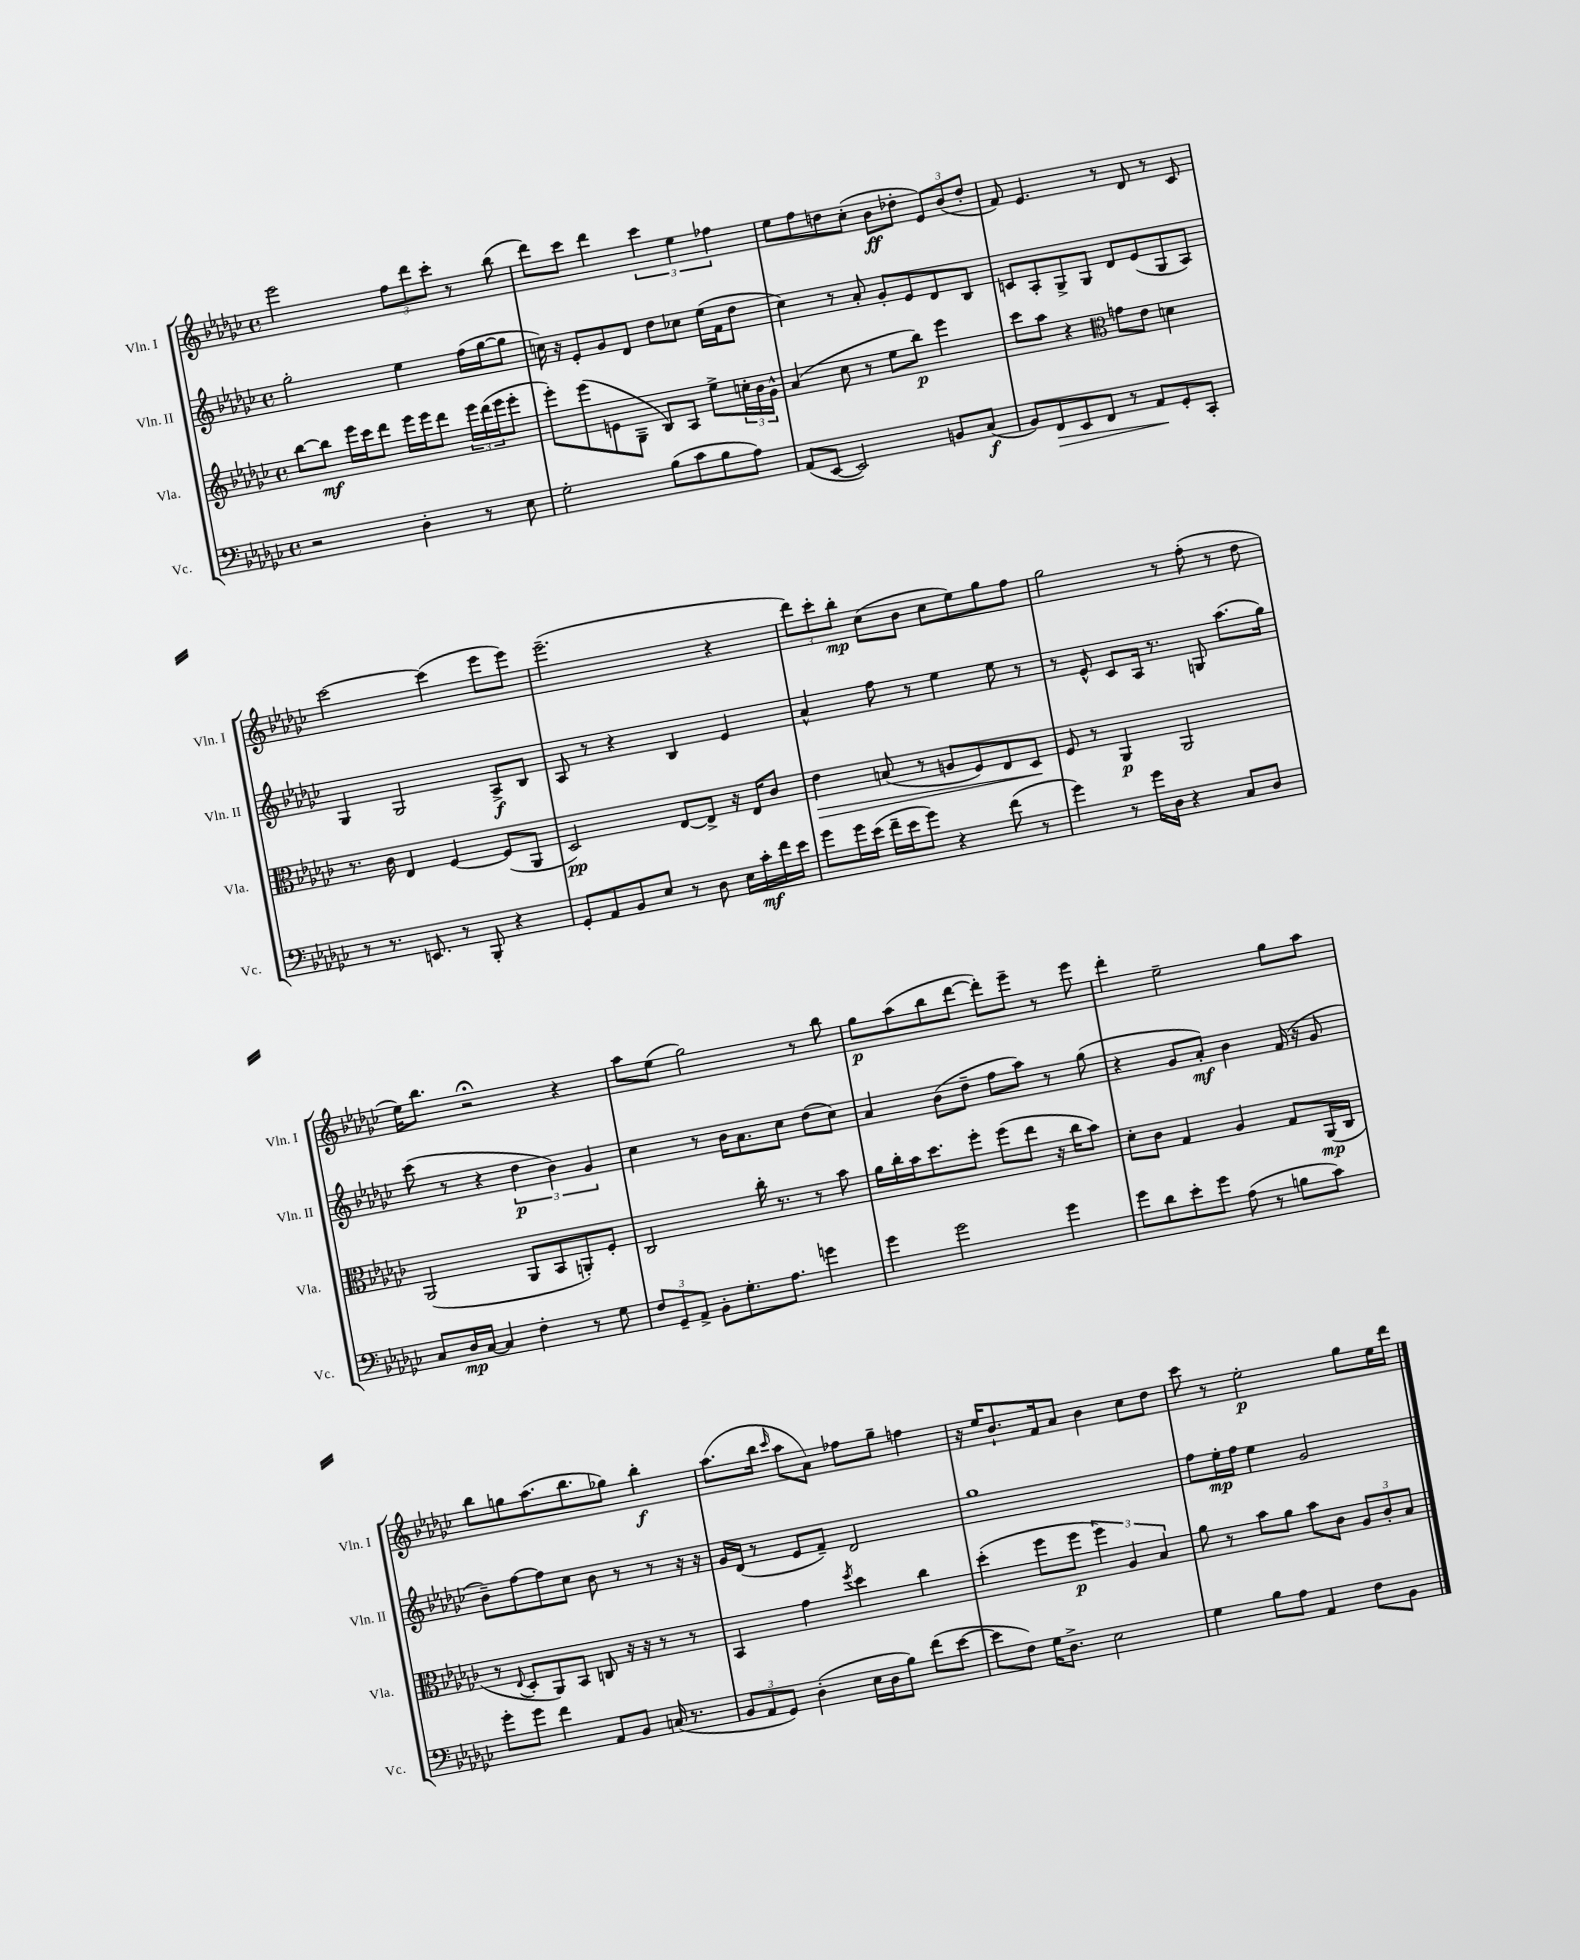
<<
\new StaffGroup <<
\new Staff = "s0" \with { instrumentName = "Vln. I" shortInstrumentName = "Vln. I" } {
    \clef treble \key ges \major \defaultTimeSignature \time 4/4
    ees'''2 \tuplet 3/2 { f''8 des'''8 ces'''8-. } r8 bes''8( |
    des'''8) ces'''8 des'''4 \tuplet 3/2 { ces'''4 ees''4 fes''4 } |
    ees''8 f''8 d''8 ces''8-.( bes'8\ff des''8-. \tuplet 3/2 { ees'8) bes'8( des''8-. } |
    f'8) ees'4. r8 des'8 r8 ces'8 |
    ces'''2~ ces'''4( ees'''8 ees'''8) |
    ees'''2.--( r4 |
    \tuplet 3/2 { des'''8) ces'''8-. bes''8-.\mp } ces''8( bes'8 ces''8 ees''8) ges''8 f''8 |
    ges''2 r8 f''8-.( r8 des''8 |
    ees''16) bes''8. r2\fermata r4 |
    aes''8 ees''8( ges''2) r8 bes''8 |
    ges''8\p aes''8( bes''8 des'''8~ des'''8-.) ees'''8-- r8 ees'''8 |
    des'''4-. ees''2-- ges''8 aes''8 |
    bes''8 g''8 aes''8.( bes''8. ges''8) bes''4-.\f |
    aes''8.( bes''16 \grace { ces'''16 } aes''8 aes'8) fes''8 ges''8-- f''4 |
    r16 ees''16 bes'8.-! f'16 aes'8 bes'4 ces''8 des''8 |
    ces'''8 r8 ees''2-.\p ges''8 ees''16 des'''16 \bar "|." |
}
\new Staff = "s1" \with { instrumentName = "Vln. II" shortInstrumentName = "Vln. II" } {
    \clef treble \key ges \major \defaultTimeSignature \time 4/4
    ges''2-. ees''4 f''16( ges''16~ ges''8 |
    c''16) r16 ees'8-. ges'8 des'8 des''8 ces''8 ees''16( f'16 des''8 |
    ces''4) r8 aes'8-. ges'8-. ees'8 des'8 bes8 |
    c'8 aes8-. ges8-> ges8 des'8 ees'8( ges8 aes8) |
    ges4 ges2 aes8->\f bes8 |
    aes8 r8 r4 bes4 ees'4 |
    aes'4-^ f''8 r8 ees''4 ees''8 r8 |
    r8 ees'8-^ ces'8 aes16 r8. g8 aes''8.( ges''16) |
    ces'''8( r8 r4 \tuplet 3/2 { des''4\p bes'4) ges'4 } |
    ces''4 r8 bes'16 aes'8. ces''8 des''8( ces''8) |
    aes'4 bes'8( des''8-- f''8 aes''8) r8 ges''8( |
    r4 ges'8 aes'8-.\mf) bes'4 f'16( r16 ges'8 |
    bes'8--) f''8~ f''8 ces''8 bes'8 r8 r8 r16 r16 |
    ges'16 des'16( r8 ees'8 f'8--) des'2 |
    ges''1 |
    f''8 ees''16-.\mp f''16 ees''4 ges'2 \bar "|." |
}
\new Staff = "s2" \with { instrumentName = "Vla." shortInstrumentName = "Vla." } {
    \clef treble \key ges \major \defaultTimeSignature \time 4/4
    bes''8~ bes''8\mf ees'''16 ces'''16 des'''8 ees'''16 ees'''16 des'''8 \tuplet 3/2 { ees'''16 des'''16( ees'''16 } ees'''8-. |
    ees'''8-.) ees'''8( e'8 ges8-- bes8) aes8 ees''8-> \tuplet 3/2 { c''16-. bes'16 ges'16-^ } |
    aes'4( ces''8 r8 ees''8 bes''8\p) ees'''4 |
    ces'''8 aes''8 r4 \clef alto g'8 ees'8 d'4 |
    r8. ces'16 ees4 f4~ f8( aes,8 |
    des2\pp) ees8~ ees8-> r16 ees16 ces'8 |
    ees'4\> b8( r8 a8 f8) ees8 des8\! |
    f8 r8 aes,4\p aes,2 |
    aes,2( aes,8 bes,8 a,8-.) f8-. |
    ces2 ces''16-. r8. r8 bes'8 |
    aes'16 ces''16-. bes'16 des''8. f''8-. f''8( ees''8 r16 ces''16 bes'8) |
    des'8-. ces'8 ges4 aes4 ges8 aes,16\mp( ces16 |
    r8 \appoggiatura { ees8 } des8-. aes,8) bes,8 c8 r16 r16 r8 r8 |
    bes,4 ges'4 \acciaccatura { f''8 } des''4 ces''4 |
    des''4-.( f''8 f''8\p \tuplet 3/2 { f''4) aes4 bes4 } |
    aes'8 r8 bes'8 aes'8 bes'8 ces'8 \tuplet 3/2 { aes8 ces'8-. bes8 } \bar "|." |
}
\new Staff = "s3" \with { instrumentName = "Vc." shortInstrumentName = "Vc." } {
    \clef bass \key ges \major \defaultTimeSignature \time 4/4
    r2 des4-. r8 ees8 |
    ges2-. bes8( ces'8 bes8 aes8) |
    aes,8( ees,8~ ees,2) b,8 ces8\f( |
    bes,8) f,8\> ees,8 f,8 r8 aes,8\! ges,8-. ces,8-. |
    r8 r8. e,8. r8 bes,,8-. r4 |
    ges,8-. aes,8 bes,8 ees8 r8 des8 ees16 ces'16-.\mf f'16 ees'16 |
    ges'8 ges'16 ees'16( f'16-- ees'16 ges'8) r4 f'8( r8 |
    ges'4) r8 ges'16 des16 r4 ces8 des8 |
    ces8 des16\mp ces16~ ces4 f4-. r8 ges8 |
    \tuplet 3/2 { f8 ges,8-- aes,8-> } bes,8-. ges8.-. aes8. g'4 |
    ges'4 ges'2 ges'4 |
    ges'8 des'8 ees'8-. ges'8 aes8( r8 b8 ces'8) |
    ges'8-. ges'8 f'4 aes,8 bes,8 c16( r8. |
    \tuplet 3/2 { bes,8 aes,8 ges,8) } des4-.( ees16 des16 bes8) f'8( ees'8~ |
    ees'8 f8) ges16 des8.-> ees2 |
    ges4 bes8 aes8 aes,4 f8 bes,8 \bar "|." |
}
>>
>>
\layout { \context { \Score \remove "Bar_number_engraver" } }
